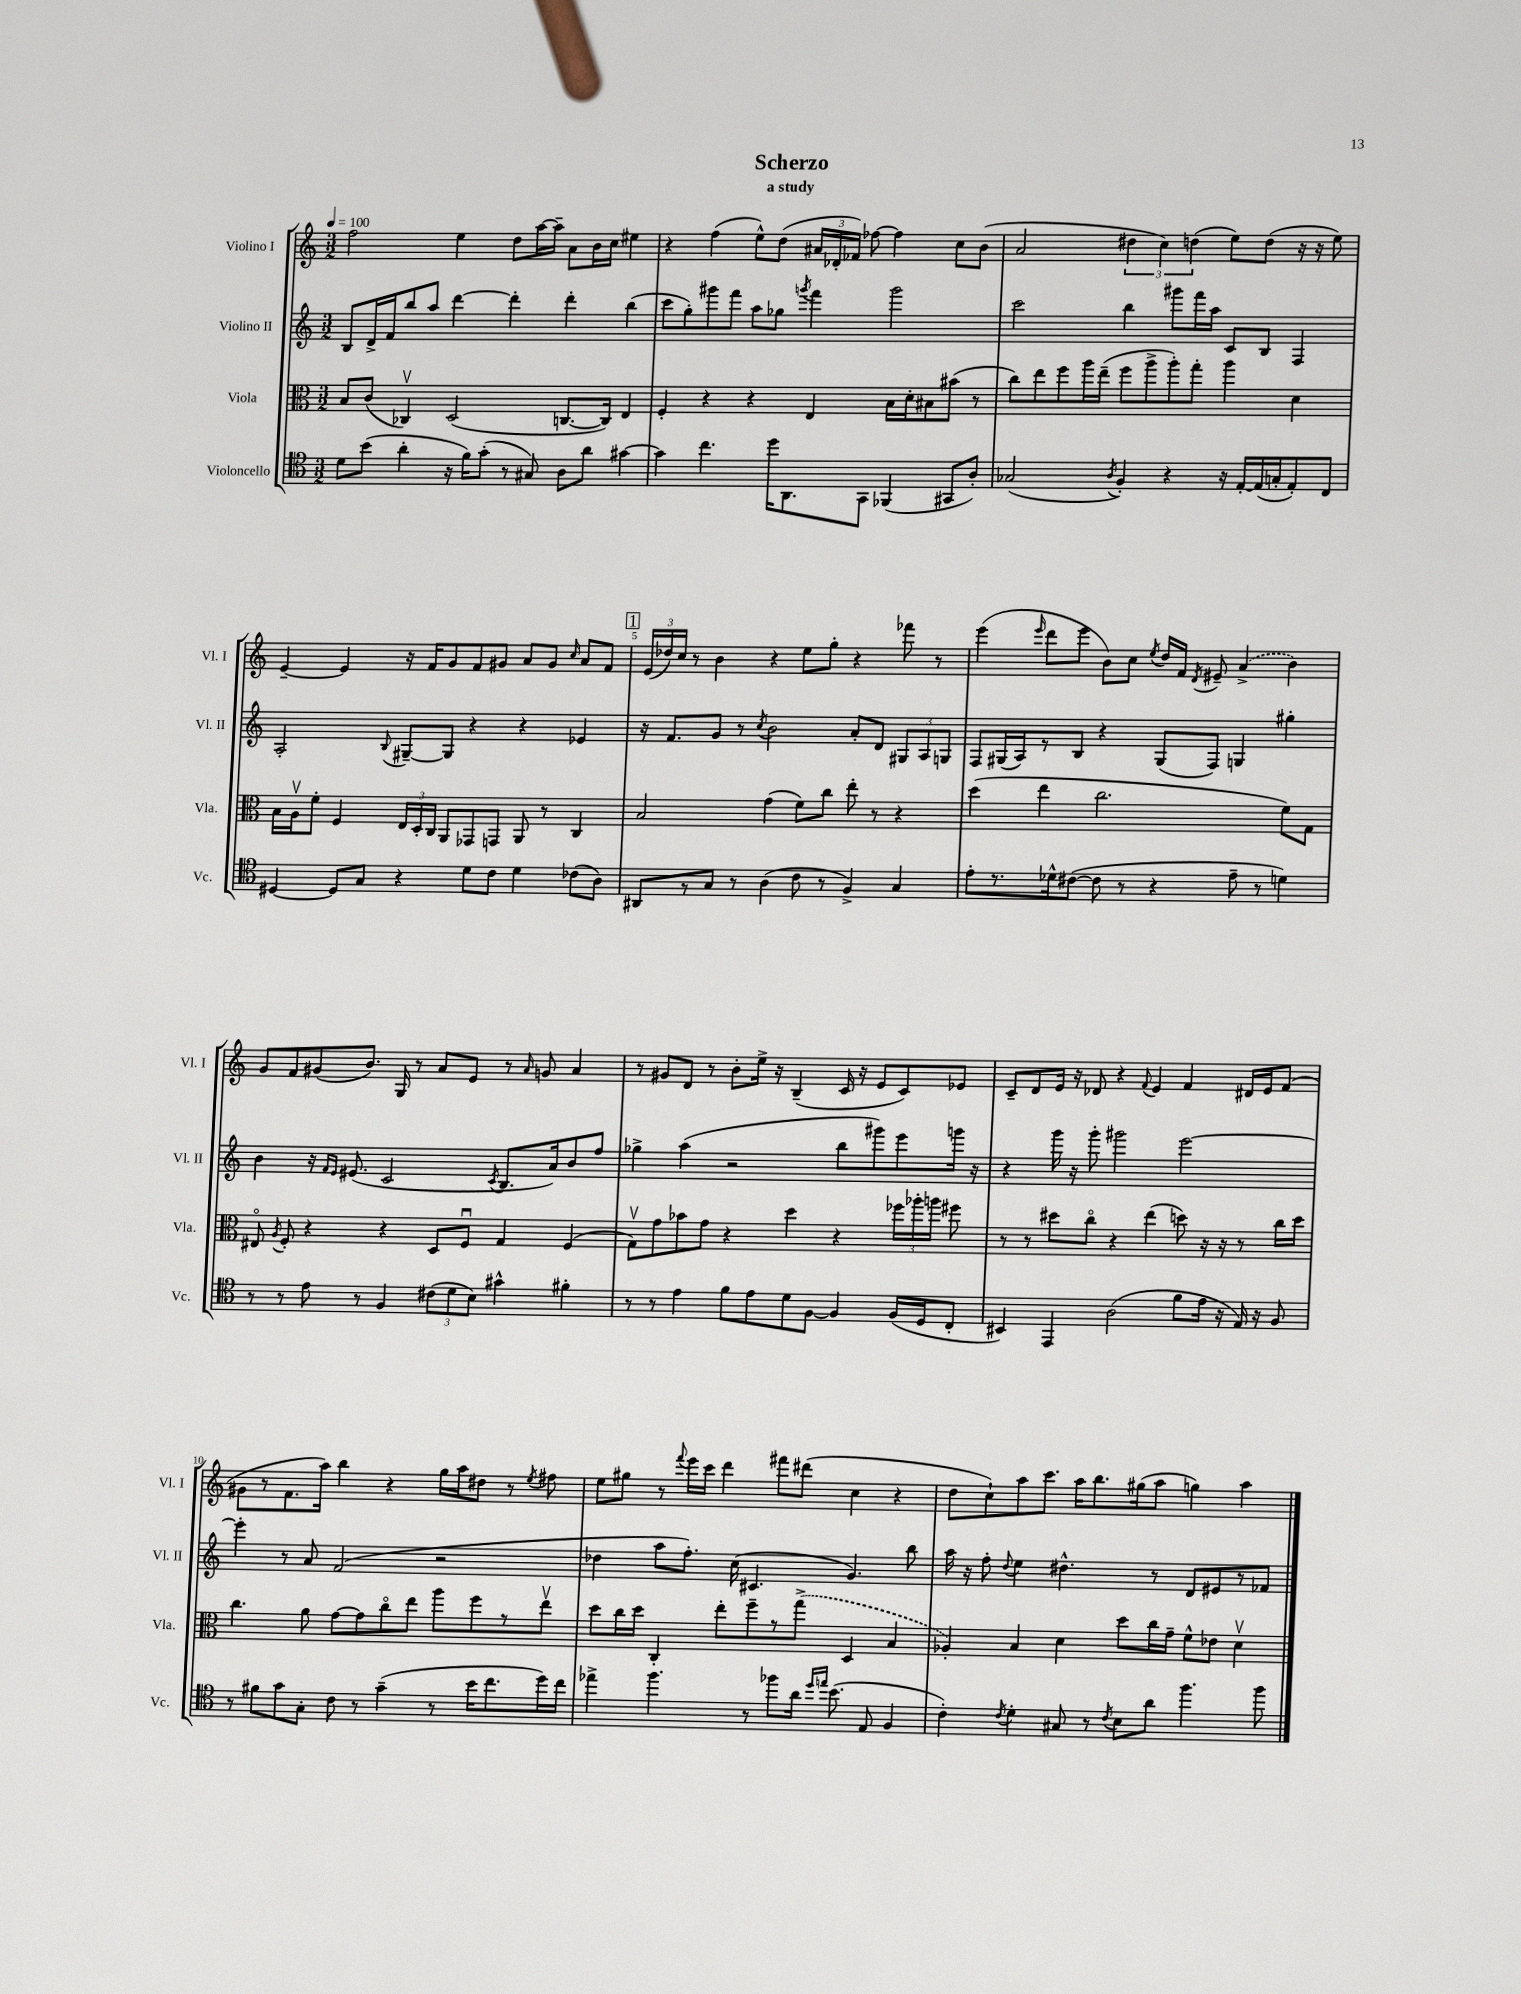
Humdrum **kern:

**kern	**kern	**kern	**kern
*staff4	*staff3	*staff2	*staff1
*clefC4	*clefC3	*clefG2	*clefG2
*k[]	*k[]	*k[]	*k[]
*M3/2	*M3/2	*M3/2	*M3/2
*MM100	*MM100	*MM100	*MM100
8d	8B	8B	2ff
(8b	(8c	16d^	.
.	.	16f	.
4a'	4C-v)	8bb	.
.	.	8aa	.
16r	(2D	[4ddd	4ee
16f)	.	.	.
(8g'	.	.	.
8r	.	4ddd']	8dd
8G#)	.	.	[16aa
.	.	.	16aa~]
8A	[8.C	4ddd'	8a
8a	.	.	16b
.	16C])	.	16cc
[4g#	4E	(4bb	4ee#
=	=	=	=
4g#]	4F'	8ccc	4r
.	.	8gg')	.
4.cc	4r	8ggg#	(4ff
.	.	8fff	.
.	4r	8aa	8ee^^)
16dd	.	8gg-	(8dd
8.AA	.	.	.
.	.	8qggg	.
.	4E	4fff	24a#
.	.	.	24d-'
.	.	.	24f-)
8GG	.	.	[8ff-
(4FF-	16B	2ggg	4ff-]
.	16d'	.	.
.	8B#	.	.
8GG#	(8b#	.	8cc
8A')	8r	.	(8b
=	=	=	=
(2G-	8cc)	2ccc	2a
.	8ee	.	.
.	8ff	.	.
.	16aa	.	.
.	(16ee~	.	.
8qA	.	.	.
4F')	8ff	4bb	6dd#
.	8aa^	.	.
.	.	.	6cc)
4r	8aa')	8ggg#	.
.	.	.	(6dd
.	8gg'	16fff	.
.	.	16aa	.
16r	4aa	8c	8ee)
[16E'	.	.	.
(16E]	.	8B	(8dd
16G'	.	.	.
8E')	4d	4F	16r
.	.	.	16r
8C	.	.	8ee)
=	=	=	=
[4D#	16B	2A'	[4e~
.	16Av	.	.
.	8f'	.	.
8D#]	4F	.	4e]
8G	.	.	.
.	.	8qqB	.
4r	24E	[8G#~	16r
.	24D'	.	.
.	.	.	16f
.	24C	.	.
.	8AA	8G#]	8g
8d	8GG-	4r	8f
8c	8GG	.	8g#
4d	8AA	4r	8a
.	8r	.	8g#
.	.	.	16qqcc
(8c-	4C	4e-	8a
8A)	.	.	8f
=	=	=	=
8AA#	2B	16r	(24e
.	.	.	24dd-)
.	.	8.f	.
.	.	.	24cc
8r	.	.	8r
8G	.	8g	4b
8r	.	8r	.
.	.	8qcc	.
(4A	(4g	2b	4r
8c	8f)	.	8ee
8r	8cc	.	8gg'
4F^)	8ee'	8a'	4r
.	8r	8d	.
4G	4r	12G#	8fff-
.	.	12A	.
.	.	.	8r
.	.	12G	.
=	=	=	=
8e'	(4dd	8F	(4eee
8.r	.	(16G#	.
.	.	16A)	.
.	.	.	16qqeee
.	4ee	8r	8ddd
16d-^^	.	.	.
([8c#	.	8B	8eee
8c#]	2.cc	4r	8b)
8r	.	.	8cc
.	.	.	8qee
4r	.	(8G#	16dd
.	.	.	16f
.	.	.	8qd
.	.	8F)	8e#~
8e~	.	4G	(4a^
8r	.	.	.
4d)	8f)	4gg#'	4b)
.	8G	.	.
=	=	=	=
8r	8E#o	4b	8g
.	8qA	.	.
8r	8F'	.	8f
8e	4r	16r	(8g#
.	.	16qqf	.
.	.	16qqe	.
.	.	(8.e#	.
8r	.	.	8.b)
4F	4r	2c	.
.	.	.	16G
.	.	.	8r
(12c#	8D	.	8a
12d	.	.	.
.	8Fu	.	8e
12B)	.	.	.
.	.	8qc	.
4g#^^	4G	8.B	8r
.	.	.	16qqa
.	.	.	8g
.	.	16a)	.
4f#'	(4F	8b	4a
.	.	8ff	.
=	=	=	=
8r	8Gv)	4gg-^	8r
8r	8g	.	8g#
4e	8b-	(4aa	8d
.	8g	.	8r
8f	4r	2r	8b'
8e	.	.	16ee^
.	.	.	16r
8d	4dd	.	(4B~
[8F	.	.	.
4F]	4r	8bb	16c
.	.	.	16r
.	.	8ggg#)	8e
(16F	24ff-	8eee	8c)
.	24aa-'	.	.
16D	.	.	.
.	24aa	.	.
8C'	8ff#	16ggg	8e-
.	.	16r	.
=	=	=	=
4BB#)	8r	4r	8c~
.	8r	.	8d
4EE	8dd#	16ggg	16e
.	.	16r	16r
.	8cco	8ggg'	8d-
(2A	4r	2ggg#	4r
.	.	.	8qqf
.	(4ee	.	4e
8f	8dd)	[2eee	4f
16e	16r	.	.
16r	16r	.	.
16E)	8r	.	16d#
16r	.	.	16e
8F	16cc	.	(8f
.	16dd	.	.
=	=	=	=
8r	4.cc	4eee']	8g#
8f#	.	.	8r
8g	.	8r	8.f
8G'	8a	8a	.
.	.	.	16aa)
8c	[8g	(2f	4bb
8r	8g]	.	.
(4g~	8cco	.	4r
.	8ee	.	.
8r	8aa	2r	16gg
.	.	.	16aa
16b	8ff	.	8dd#
8.cc	.	.	.
.	8r	.	8r
.	.	.	8qee
16dd)	8eev	.	8ff#
16cc	.	.	.
=	=	=	=
4ee-^	8dd	4dd-	8ee
.	16cc	.	8gg#
.	16dd	.	.
4.ff	4C'	8aa	8r
.	.	.	8qqfff
.	.	8.ff')	16eee
.	.	.	16ccc
.	8ee'	.	4ddd
.	.	(16cc	.
8r	8ff~	4.c#	.
8ff-	8r	.	8fff#
16a	(8gg^	.	(8ddd#
16qqdd	.	.	.
16qqee	.	.	.
(8.b	.	.	.
.	4D	4.g)	4cc
8E	.	.	.
4F	4B	.	4r
.	.	8bb	.
=	=	=	=
4c')	4A-')	16aa	8dd
.	.	16r	.
.	.	8ff'	8cc`)
8qc	.	8qqdd	.
4d'	4B	4ee	8aa
.	.	.	8.ccc
8G#	4d	4.dd#^^	.
.	.	.	16aa
8r	.	.	8.bb
8qc	.	.	.
8B	8dd	.	.
.	.	.	(16gg#
8a	16cc	8r	8aa
.	16g~	.	.
4.ff	8f^^	8d	4gg)
.	8e-	8e#	.
.	4dv	8r	4aa
8ff	.	8f-	.
==	==	==	==
*-	*-	*-	*-
